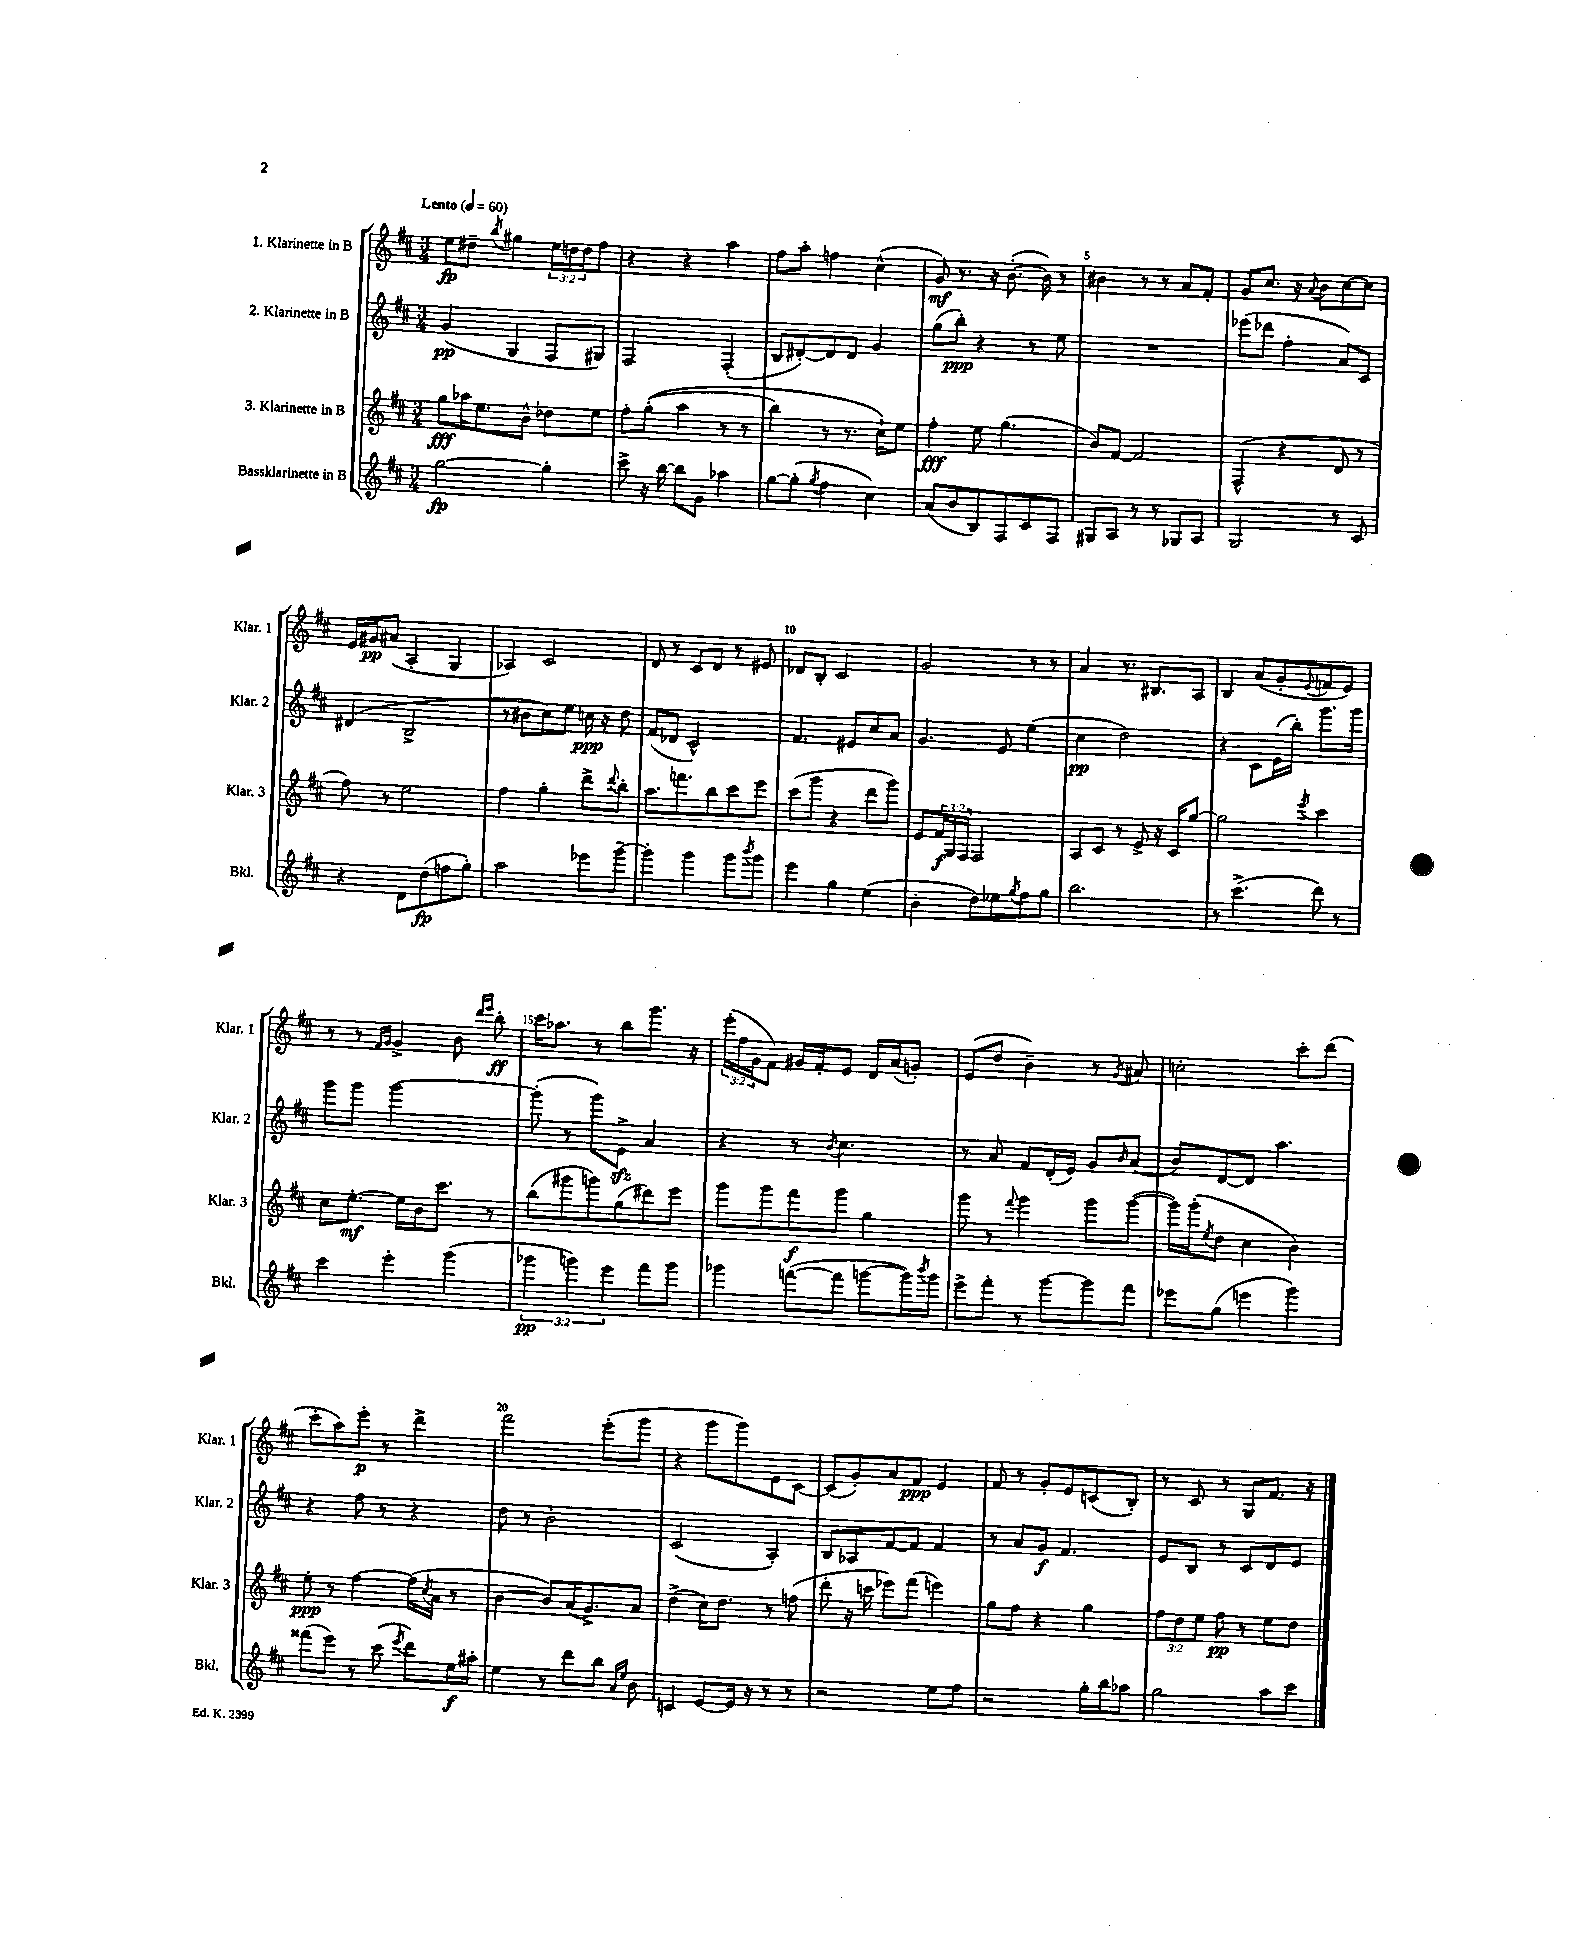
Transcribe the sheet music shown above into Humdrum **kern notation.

**kern	**kern	**kern	**kern
*staff4	*staff3	*staff2	*staff1
*clefG2	*clefG2	*clefG2	*clefG2
*k[f#c#]	*k[f#c#]	*k[f#c#]	*k[f#c#]
*M3/4	*M3/4	*M3/4	*M3/4
*MM60	*MM60	*MM60	*MM60
[2gg\	8gg\L	(4g/	8ee\L
.	16aa-\K	.	8dd#~\J
.	8.ee\	.	.
.	.	.	8qbb/
.	.	4G/	4gg#\
.	8b^^\J	.	.
4gg'\]	8dd-\L	8F#/L	24ee\LL
.	.	.	24dd\
.	.	.	24dd\J
.	8ee\J	8G#/J)	8ff#\J
=	=	=	=
8ccc#^\	8ff#'\L	2F#/	4r
16r	&((8gg'\J	.	.
[16bb\	.	.	.
8bb\]L	4aa\	.	4r
8g\J	.	.	.
4aa-\	8r	(4F#'/	4aa\
.	8r	.	.
=	=	=	=
[8gg\L	4bb\)	8B/L	8ff#\L
(8gg'\]J	.	[8d#'/)	8aa'\J
8qgg/	.	.	.
4ff#\	8r	8d#/]	4ff\
.	8.r	8d#/J	.
4cc#\)	.	4g/	(4cc#^^\
.	16cc#`\LK&)	.	.
.	8ee\J	.	.
=	=	=	=
(8a/L	4ff#'\	(8gg\L	8g/)
8b/	.	8bb'\J)	8.r
8B/)	8ee\	4r	.
.	.	.	16r
8F#/	(4.gg\	.	([8.b'\
8c#/	.	8r	.
.	.	.	16b\])
8F#/J	.	8ee\	8r
=	=	=	=
8G#/L	8b/L)	2.r	4b#\
8A/J	[8f#/J	.	.
8r	2f#/]	.	8r
8r	.	.	8r
8G-/L	.	.	8a/L
8A/J	.	.	8f#'/J
=	=	=	=
2G/	(4F#^^/	(8eee-\L	8g/L
.	.	8ddd-\J	8.cc#/J
.	4r	4ff#'\	.
.	.	.	16r
.	.	.	8qqa/
.	.	.	8b\L
8r	8d/	8a/L)	[8cc#\
8c#/	8r	8c#/J	8cc#\]J
=	=	=	=
4r	8ff#\)	(4d#/	16e/LL
.	.	.	16g#/J
.	8r	.	(8a#/J
8d\L	2ee\	2B^/	4A'/
(8dd\	.	.	.
8ff\	.	.	4G/
8gg'\J)	.	.	.
=	=	=	=
2aa\	4ff#\	8r	4A-/)
.	.	8b#\L	.
.	4gg'\	8cc#\)	2c#/
.	.	8ee\J	.
8eee-\L	8ddd^\L	16cc\	.
.	.	16r	.
.	8qqddd/	.	.
[8ggg~\J	8bb'\J	8dd\	.
=	=	=	=
4ggg'\]	8.aa\L	(8f#/L	8d/
.	.	8d-/J	8r
.	8.fff\	.	.
4ggg\	.	2c#^^/)	8c#/L
.	8bb\	.	8d/J
8ggg\L	8ccc#\	.	8r
8qbbb/	.	.	.
8ggg\J	8eee\J	.	8e#/
=	=	=	=
4eee\	(8ccc#\L	4.f#/	8d-/L
.	8ggg\J	.	8B'/J
4gg\	4r	.	2c#/
.	.	8e#/L	.
(4ee\	8ddd\L	8cc#/	.
.	8ggg\J)	8a/J	.
=	=	=	=
4b'\	8e/L	4.g/	2g/
.	24f#/L	.	.
.	24G/	.	.
.	24F#/JJ	.	.
8dd\L)	2F#/	.	.
8ee-\	.	8e/	.
8qgg/	.	.	.
8ff#\	.	(4ee\	8r
8gg\J	.	.	8r
=	=	=	=
2.bb\	8A/L	4cc#\	4a/
.	8c#/J	.	.
.	8r	2dd\)	8.r
.	8e^/	.	.
.	.	.	8.B#/L
.	16r	.	.
.	16c#/LK	.	.
.	[8gg/J	.	8A/J
=	=	=	=
8r	2gg\]	4r	4B/
(4.ccc#^\	.	.	.
.	.	8c#\L	(8a/L
.	.	(16e\L	8g'/
.	.	16bb'\JJ)	.
.	8qeee/	.	8qqe/
8ddd\)	4ccc#\	8.ggg\L	8f/
8r	.	.	8e/J)
.	.	16ggg\Jk	.
=	=	=	=
4ccc#\	8cc#\L	8ggg\L	8r
.	[8.ee'\J	8ggg\J	8r
.	.	.	16qqf#/LL
.	.	.	16qqg/JJ
4eee'\	.	[2ggg\	4g^/
.	16ee\]LL	.	.
.	16b\J	.	.
.	8.ccc#\J	.	.
(4ggg\	.	.	8b\
.	.	.	16qqddd/LL
.	.	.	16qqeee/JJ
.	8r	.	8bb'\
=	=	=	=
6ggg-\	(8bb\L	(8ggg'\]	16ccc#\LK
.	.	.	8.aa-\J
.	8ggg#\	8r	.
6ggg\)	.	.	.
.	8ggg\)	8ggg\L)	8r
6eee\	.	.	.
.	(8gg\	8e^\J	8bb\L
8fff#\L	8ddd#\)	4a/	8.ggg\J
8ggg\J	8eee\J	.	.
.	.	.	16r
=	=	=	=
4ggg-\	8ggg\L	4r	(24eee'\LL
.	.	.	24ff#\
.	.	.	24g\J
.	8ggg\	.	8f#\J)
([8fff\L	8fff#\	8r	16g#/LL
.	.	.	16f#'/J
.	.	8qb/	.
8fff\]J	8ggg\J	4.cc#\	8e/J
[8ggg\L	4gg\	.	16d/LL
.	.	.	(16a/J
16ggg\]L)	.	.	8g'/J)
8qbbb/	.	.	.
16ggg\JJ	.	.	.
=	=	=	=
8eee^\L	8ggg\	8r	(8e/L
8fff#'\J	8r	8a/	8dd/J
.	8qqfff#/	.	.
8r	4ggg\	8f#/L	4b~\)
[8ggg\L	.	(16d'/L	.
.	.	16e/JJ)	.
8ggg\]	8ggg\L	8g/L	8r
.	.	16qqb/	8qg/
8fff#\J	([8ggg\J	(8a/J	8a#/
=	=	=	=
8eee-\L	16ggg\]LL)	8b/L)	2cc'\
.	(16ggg'\J	.	.
.	8qee/	.	.
(8gg\J	8dd\J	[8d/	.
4eee\	4cc#\	8d/]J	.
.	.	4.aa\	.
4ggg\)	4b\)	.	8ccc#'\L
.	.	.	(8ddd\J
=	=	=	=
(8fff##\L	8ee'\	4r	8ccc#'\L
8eee\J)	8r	.	8aa\)
8r	[4ff#\	8ff#\	8eee'\J
(8ccc#\	.	8r	8r
8qeee/	.	.	.
8ddd\L)	(16ff#\]LL	4r	4ddd^\
.	8qcc#/	.	.
.	16a\JJ	.	.
16ee\L	8r	.	.
16aa#'\JJ	.	.	.
=	=	=	=
4ee\	[4b\	8dd\	2fff#\
.	.	8r	.
8r	8b/]L)	2b'\	.
8ddd\L	(16a/K	.	.
.	8.g^/)	.	.
8bb\J	.	.	(8eee'\L
16qqa/LL	.	.	.
16qqee/JJ	.	.	.
8b\	8a/J	.	8ggg\J
=	=	=	=
4c/	(4dd^\	(2c#/	4r
[8e/L	16cc#\LK)	.	8ggg\L
.	8.dd\J	.	.
16e/]Jk	.	.	8ggg\)
16r	.	.	.
8r	8r	4A'/)	8e\
8r	(8ff\	.	[8c#\J
=	=	=	=
2r	8ddd'\	8B/L	(8c#/]L
.	16r	8A-/	8g'/)
.	16ccc\	.	.
.	8eee-\L)	[8f#/	8a/
.	(8fff#\J	8f#/]J	8f#/J
8ee\L	4eee\)	4f#/	4e/
8ff#\J	.	.	.
=	=	=	=
2r	8gg\L	8r	8f#/
.	8ff#\J	8a/L	8r
.	4r	8g/J	8g'/L
.	.	4.f#/	8e/
16gg'\LL	4gg\	.	(8c/
16bb\J	.	.	.
8aa-\J	.	.	8B'/J)
=	=	=	=
2gg\	12ff#\L	8e/L	8r
.	12dd\	.	.
.	.	8B/J	8c#/
.	12ee\J	.	.
.	8ff#\	8r	8r
.	8r	8c#/L	8G/L
8aa\L	8ee\L	8d/	8.f#/J
8ccc#\J	8dd\J	8e/J	.
.	.	.	16r
==	==	==	==
*-	*-	*-	*-
